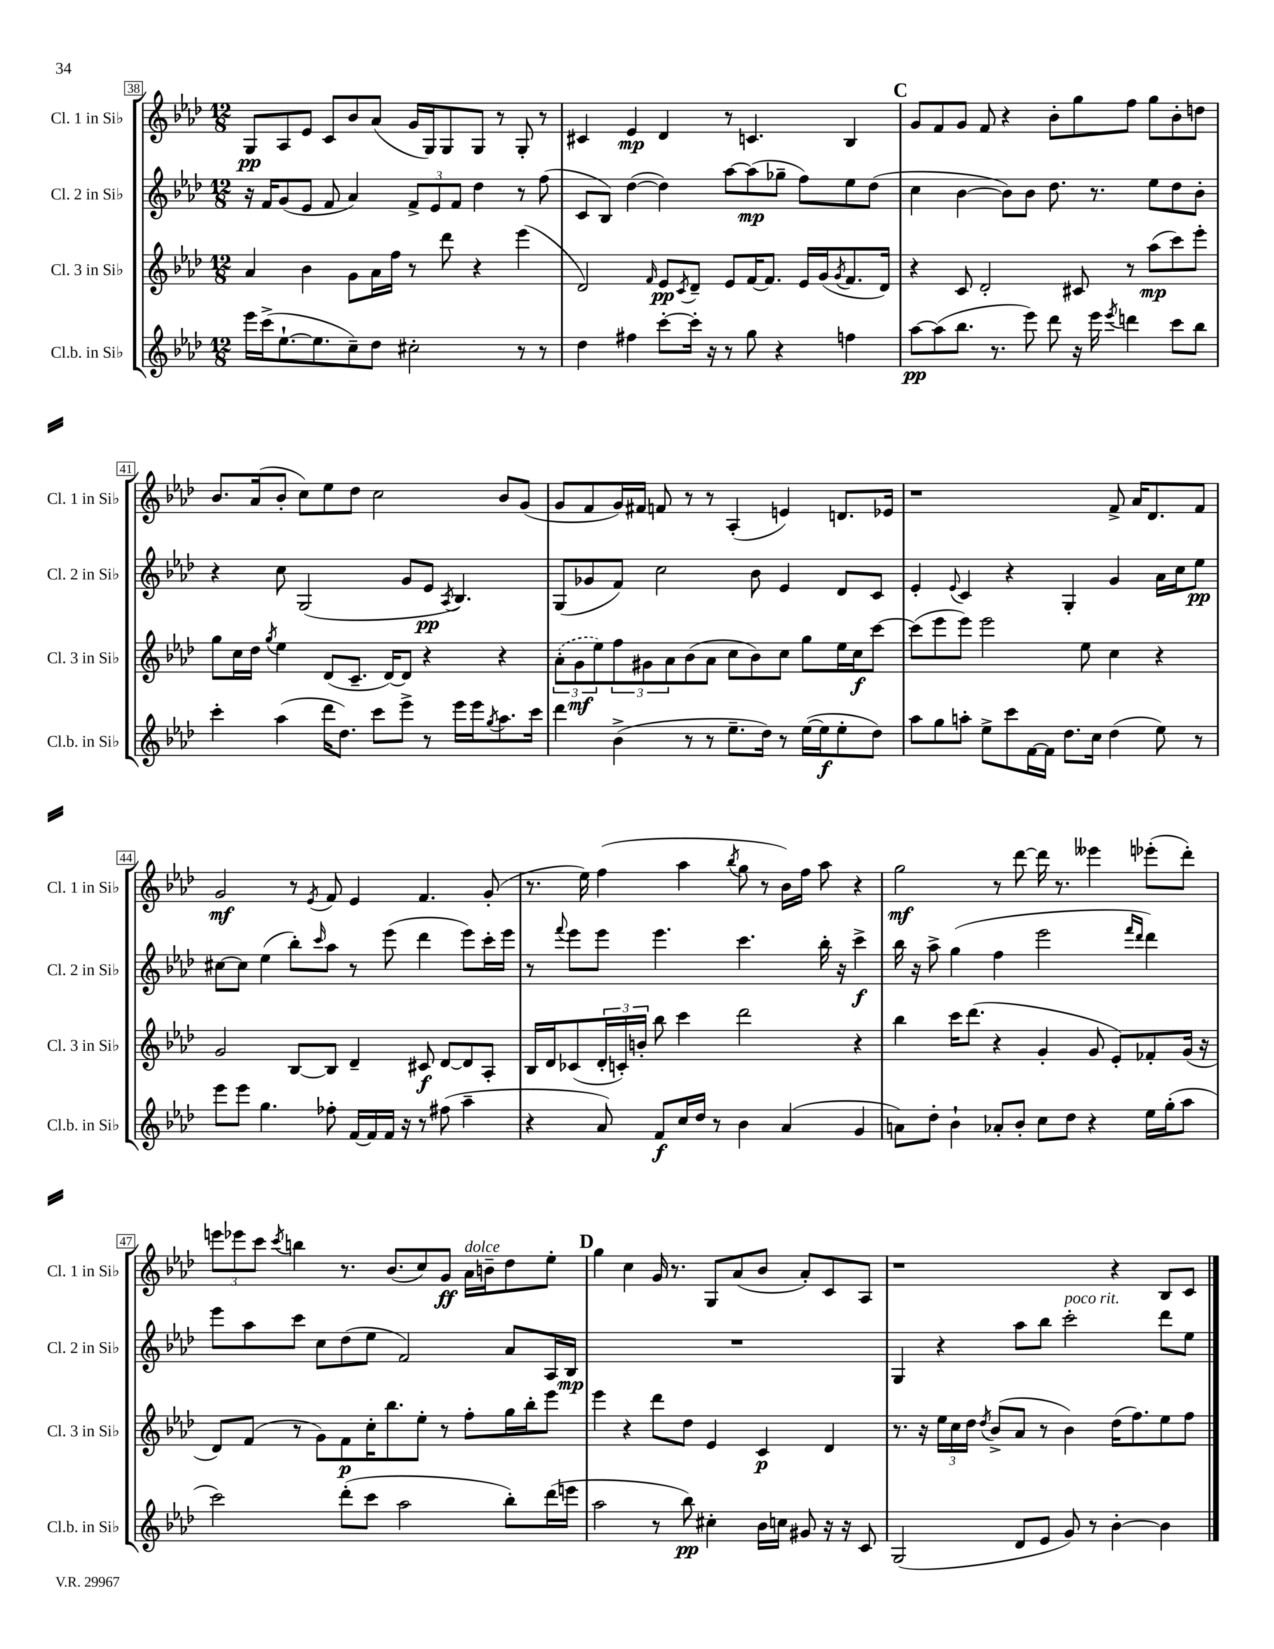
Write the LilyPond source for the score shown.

<<
\new StaffGroup <<
\new Staff = "s0" \with { instrumentName = "Cl. 1 in Sib" shortInstrumentName = "Cl. 1 in Sib" } {
    \clef treble \key aes \major \numericTimeSignature \time 12/8
    g8\pp aes8 ees'8 c'8 bes'8 aes'8( g'16 g16) g8 g8 r8 g8-. r8 |
    cis'4 ees'4\mp des'4 r8 c'4. bes4 |
    \mark \markup { \bold "C" } g'8 f'8 g'8 f'8 r4 bes'8-. g''8 f''8 g''8 bes'8-. d''8 |
    bes'8. aes'16( bes'8-. c''8) ees''8 des''8 c''2 bes'8 g'8( |
    g'8 f'8 g'16) fis'16 f'8 r8 r8 aes4-.( e'4) d'8. ees'16 |
    r1 f'8-> aes'16 des'8. f'8 |
    g'2\mf r8 \acciaccatura { ees'8 } f'8 ees'4 f'4. g'8-.( |
    r8. ees''16) f''4( aes''4 \acciaccatura { bes''8 } g''8 r8 bes'16) f''16 aes''8 r4 |
    g''2\mf r8 des'''8~ des'''16 r8. eeses'''4 ees'''8-.( des'''8-.) |
    \tuplet 3/2 { e'''8 ees'''8 c'''8 } \acciaccatura { c'''8 } b''4 r8. bes'8.( c''8) g'8\ff aes'16^\markup { \italic "dolce" } b'16-- des''8 ees''8-. |
    \mark \markup { \bold "D" } g''4 c''4 g'16 r8. g8 aes'8( bes'8 aes'8-.) c'8 aes8 |
    r1 r4 bes8 c'8 \bar "|." |
}
\new Staff = "s1" \with { instrumentName = "Cl. 2 in Sib" shortInstrumentName = "Cl. 2 in Sib" } {
    \clef treble \key aes \major \numericTimeSignature \time 12/8
    r16 f'16 g'8( ees'8 f'8 aes'4) \tuplet 3/2 { f'8-> ees'8 f'8 } des''4 r8 f''8( |
    c'8 bes8) des''4~( des''4) aes''8~ aes''8\mp( ges''8-- f''8) ees''8 des''8( |
    \mark \markup { \bold "C" } c''4 bes'4~ bes'8) bes'8 des''8. r8. ees''8 des''8 bes'8-. |
    r4 c''8 g2( g'8 ees'8\pp \acciaccatura { aes8 } bes4.) |
    g8( ges'8 f'8) c''2 bes'8 ees'4 des'8 c'8 |
    ees'4-. \appoggiatura { ees'8 } c'4 r4 g4-. g'4 aes'16 c''16 ees''8\pp |
    cis''8~ cis''8 ees''4( bes''8-.) \grace { c'''16 } aes''8 r8 ees'''8( des'''4 ees'''8) c'''16-. ees'''16 |
    r8 \appoggiatura { f'''8 } ees'''8 ees'''8 ees'''4. c'''4. bes''16-. r16 c'''4->\f |
    bes''16 r16 aes''8-> g''4( f''4 ees'''2 \grace { f'''16 des'''16 } des'''4) |
    ees'''8 aes''8 c'''8 c''8 des''8( ees''8 f'2) aes'8 aes16 bes16\mp |
    \mark \markup { \bold "D" } R1. |
    g4 r4 aes''8 bes''8 c'''2-.^\markup { \italic "poco rit." } des'''8 ees''8 \bar "|." |
}
\new Staff = "s2" \with { instrumentName = "Cl. 3 in Sib" shortInstrumentName = "Cl. 3 in Sib" } {
    \clef treble \key aes \major \numericTimeSignature \time 12/8
    aes'4 bes'4 g'8 aes'16 f''16 r8 des'''8 r4 ees'''4( |
    des'2) \grace { f'16 } ees'8\pp \acciaccatura { c'8 } des'8-- ees'8 f'16~ f'8. ees'16 g'16( \acciaccatura { g'8 } f'8. des'16) |
    \mark \markup { \bold "C" } r4 c'8 des'2-. cis'8 r8 aes''8\mp( c'''8) ees'''8-. |
    g''8 c''16 des''16 \acciaccatura { g''8 } ees''4 des'8( c'8.-- des'16~) des'8 r4 r4 |
    \tuplet 3/2 { \once \slurDashed aes'8-.( g'8\mf ees''8) } \tuplet 3/2 { f''8 gis'8 aes'8 } bes'8( aes'8 c''8 bes'8) c''8 g''8 ees''16 c''16\f c'''8~ |
    c'''8( ees'''8 ees'''8) ees'''2 ees''8 c''4 r4 |
    g'2 bes8~ bes8 des'4-- cis'8\f des'8~ des'8 aes8-. |
    bes16 des'16 ces'8( \tuplet 3/2 { des'16-. c'16-.) b'16-. } bes''8 c'''4 des'''2 r4 |
    bes''4 c'''16 des'''8.( r4 g'4-. g'8 ees'8-.) fes'8-. g'16( r16 |
    des'8) f'8( r8 g'8) f'8\p c''16-. bes''8. ees''8-. r8 f''8-. g''16 bes''16-. ees'''8 |
    \mark \markup { \bold "D" } ees'''4 r4 des'''8 des''8 ees'4 c'4\p des'4 |
    r8. r16 \tuplet 3/2 { ees''16 c''16 des''16 } \acciaccatura { des''8 } bes'8->( aes'8 r8 bes'4) des''16( f''8.) ees''8 f''8 \bar "|." |
}
\new Staff = "s3" \with { instrumentName = "Cl.b. in Sib" shortInstrumentName = "Cl.b. in Sib" } {
    \clef treble \key aes \major \numericTimeSignature \time 12/8
    ees'''16 c'''16->( ees''8.~-! ees''8. c''8--) des''8 cis''2-. r8 r8 |
    des''4 fis''4 c'''8~-. c'''16-. r16 r8 g''8 r4 f''4 |
    \mark \markup { \bold "C" } aes''8~\pp aes''8( bes''8. r8. ees'''8) des'''8 r16 ees'''16 \acciaccatura { ees'''8 } d'''4 c'''8 bes''8 |
    c'''4-. aes''4( des'''16 des''8.) c'''8 ees'''8-> r8 ees'''16 ees'''16 \acciaccatura { g''8 } aes''8. c'''16 |
    des'''4 bes'4->( r8 r8 ees''8.-- des''16) r8 ees''16~( ees''16\f ees''8-. des''8) |
    aes''8 g''8 a''8-. ees''8-> c'''8 f'16~ f'16 des''8. c''16 des''4( ees''8) r8 |
    ees'''8 ees'''8 g''4. fes''8-. f'16~ f'16 f'16 r16 r8 fis''8( aes''4-- |
    r4 aes'8) f'8\f c''16 des''16 r8 bes'4 aes'4( g'4 |
    a'8) des''8-. bes'4-! aes'8-. bes'8-. c''8 des''8 r4 ees''16 g''16-.( aes''8 |
    c'''2) des'''8-.( c'''8 aes''2 bes''8-.) des'''16( e'''16 |
    \mark \markup { \bold "D" } aes''2 r8 bes''8\pp) cis''4-. bes'16 c''16 gis'8 r16 r16 c'8 |
    g2( des'8 ees'8 g'8) r8 bes'4~-. bes'4 \bar "|." |
}
>>
>>
\layout { \context { \Score currentBarNumber = #38 \override BarNumber.stencil = #(make-stencil-boxer 0.1 0.3 ly:text-interface::print) } }
